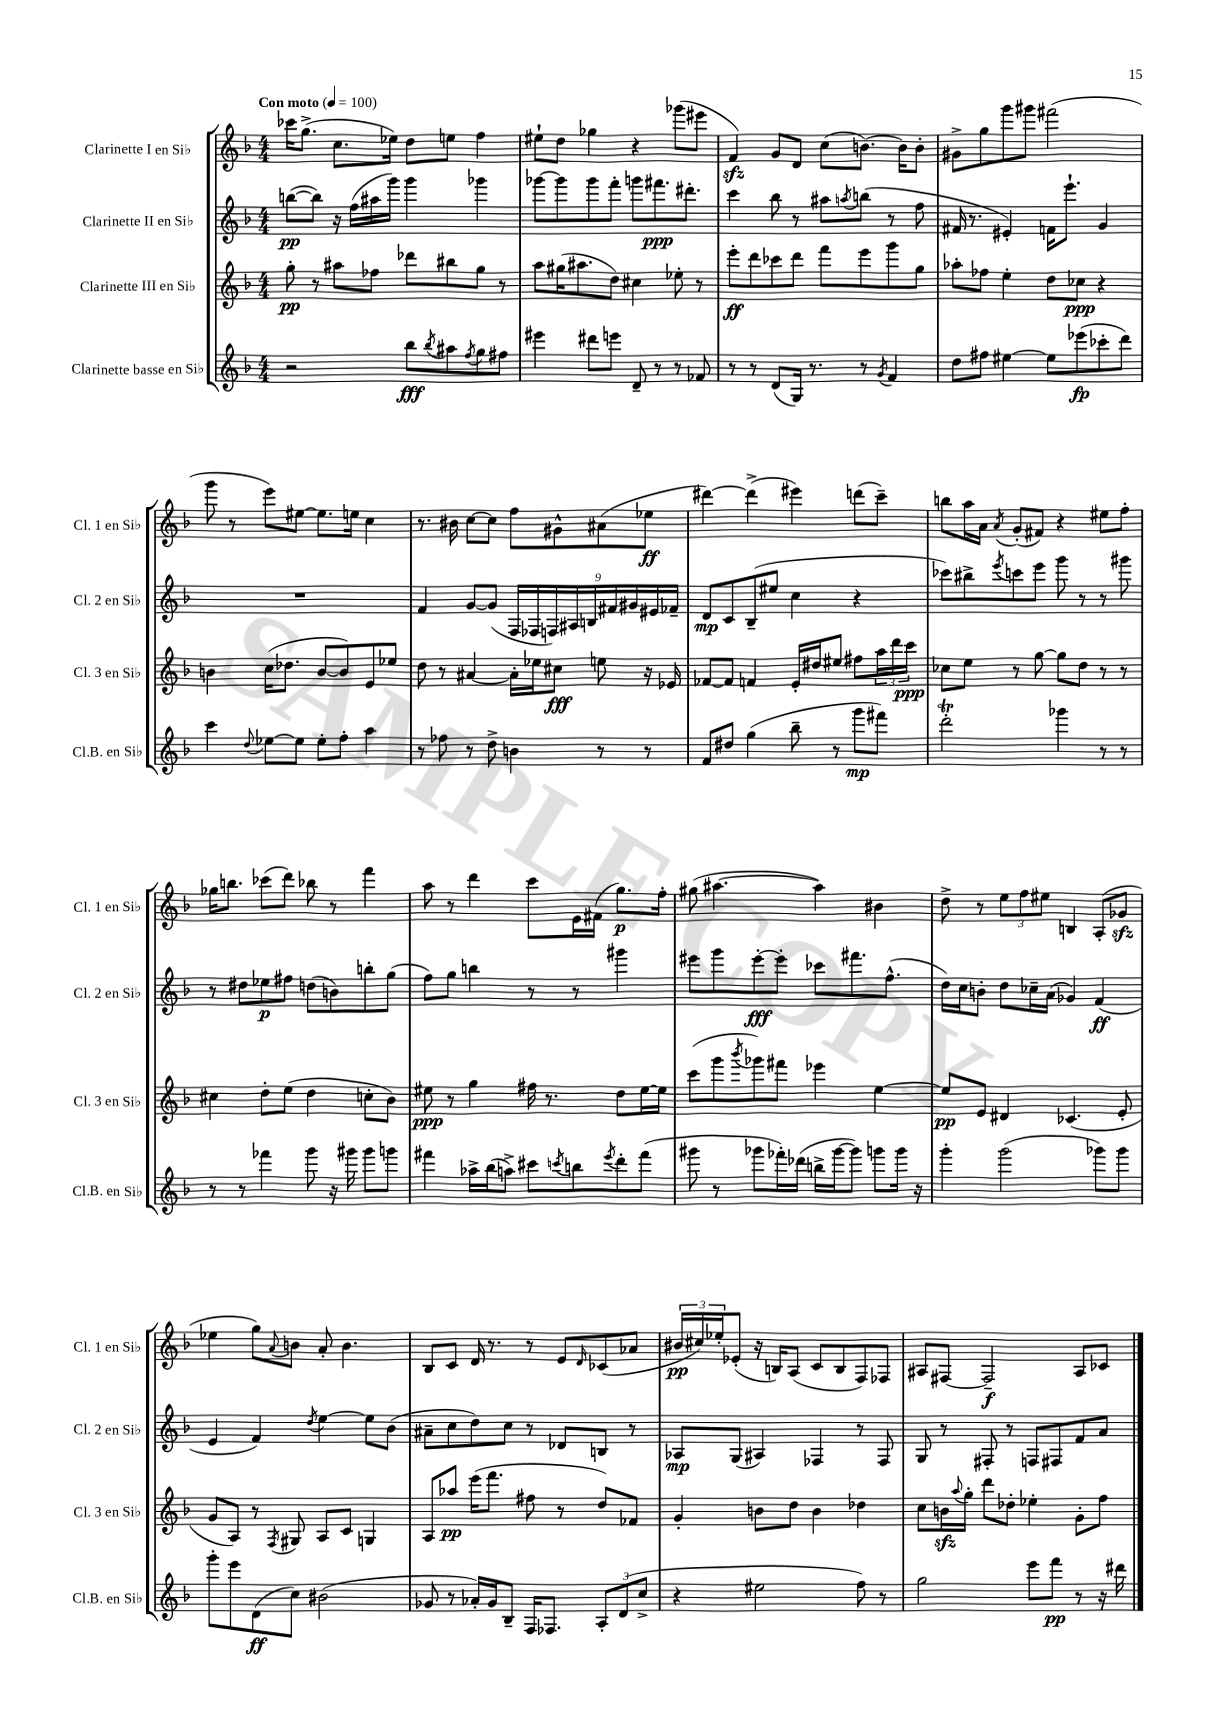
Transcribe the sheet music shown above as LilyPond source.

<<
\new StaffGroup <<
\new Staff = "s0" \with { instrumentName = "Clarinette I en Sib" shortInstrumentName = "Cl. 1 en Sib" } {
    \clef treble \key f \major \numericTimeSignature \time 4/4 \tempo "Con moto" 4 = 100
    ces'''16 g''8.->( c''8. ees''16) d''8 e''8 f''4 |
    eis''8-! d''8 ges''4 r4 ges'''8( eis'''8 |
    f'4\sfz) g'8 d'8 c''8( b'8.~) b'16 b'8-. |
    gis'8-> g''8 g'''8 gis'''8 fis'''2( |
    g'''8 r8 e'''8) eis''8~ eis''8. e''16 c''4 |
    r8. bis'16 c''8~ c''8 f''8 gis'8-^ ais'8( ees''8\ff |
    dis'''4~) dis'''4->( eis'''4) d'''8( c'''8--) |
    b''8 a''16 a'16 \acciaccatura { a'8 } g'8-.( fis'8) r4 eis''8 f''8-. |
    ges''16 b''8. ces'''8( d'''8) bes''8 r8 f'''4 |
    a''8 r8 d'''4 c'''8 e'16 fis'16( g''8.\p) f''16-. |
    gis''8( ais''4.~ ais''4) bis'4 |
    d''8-> r8 \tuplet 3/2 { e''8 f''8 eis''8 } b4 a8-.( ges'8\sfz |
    ees''4 g''8) \appoggiatura { a'8 } b'8 a'8-. b'4. |
    bes8 c'8 d'16 r8. r8 e'8 \grace { d'16 } ces'8( aes'8 |
    \tuplet 3/2 { bis'16\pp cis''16) ees''16-. } ees'8-.( r16 b16) a8( c'8 b8 f8) fes8 |
    ais8 fis8~ fis2--\f ais8 ces'8 \bar "|." |
}
\new Staff = "s1" \with { instrumentName = "Clarinette II en Sib" shortInstrumentName = "Cl. 2 en Sib" } {
    \clef treble \key f \major \numericTimeSignature \time 4/4
    b''8~\pp( b''8) r16 f''16( ais''16 g'''16) g'''4 ges'''4 |
    ges'''8~ ges'''8 ges'''8 f'''8-. g'''8 fis'''8.\ppp dis'''8.-. |
    c'''4 bes''8 r8 ais''8 \acciaccatura { a''8 } b''8( r8 f''8 |
    fis'16 r8. eis'4-.) f'16 e'''8.-! g'4 |
    R1 |
    f'4 g'8~ g'8( \tuplet 9/8 { f16 fes16 f16) ais16 b16 fis'16 gis'16 eis'16 fes'16-- } |
    d'8\mp c'8 bes8--( eis''8 c''4 r4 |
    ces'''8) bis''8-> \acciaccatura { e'''8 } c'''8 e'''8 g'''8 r8 r8 gis'''8 |
    r8 dis''8 ees''8\p fis''8 d''8( b'8) b''8-. g''8( |
    f''8) g''8 b''4 r8 r8 gis'''4 |
    eis'''8 g'''8 eis'''8~-.\fff eis'''8-. ces'''8 fis'''8. f''8.-^( |
    d''16) c''16 b'8-. d''8 ces''16-- a'16( ges'4) f'4\ff( |
    e'4 f'4) \acciaccatura { d''8 } e''4~ e''8 bes'8( |
    ais'8-- c''8 d''8) c''8 r8 des'8 b8 r8 |
    aes8\mp g8( ais4) fes4 r8 fes8 |
    g8 r8 fis8-. r8 f8 fis8 f'8 a'8 \bar "|." |
}
\new Staff = "s2" \with { instrumentName = "Clarinette III en Sib" shortInstrumentName = "Cl. 3 en Sib" } {
    \clef treble \key f \major \numericTimeSignature \time 4/4
    g''8-.\pp r8 ais''8 fes''8 des'''8 bis''8 g''8 r8 |
    a''8 gis''16( ais''8. d''8) cis''4 ees''8-. r8 |
    e'''8-.\ff d'''8 ces'''8 d'''8 f'''8 e'''8 g'''8 g''8 |
    aes''8-. fes''8 e''4-. d''8 ces''8\ppp r4 |
    b'4 c''16( des''8. b'8~ b'8) e'8 ees''8 |
    d''8 r8 ais'4~ ais'16-. ees''16 cis''8\fff e''8 r16 ees'16 |
    fes'8~ fes'8 f'4 e'16-. dis''16 eis''8 fis''8 \tuplet 3/2 { a''16 d'''16 c'''16\ppp } |
    ces''8 e''8 r8 g''8~ g''8 d''8 r8 r8 |
    cis''4 d''8-. e''8( d''4 c''8-. bes'8) |
    eis''8\ppp r8 g''4 fis''16 r8. d''8 eis''16~ eis''16 |
    c'''8( g'''8 \acciaccatura { bes'''8 } ges'''8) fis'''8 ees'''4 e''4~ |
    e''8\pp e'8 dis'4 ces'4.( e'8-. |
    g'8 a8) r8 \acciaccatura { f8 } gis8 a8 c'8 g4 |
    a8 aes''8\pp e'''16( f'''8. fis''8 r8 d''8) fes'8 |
    g'4-. b'8 d''8 b'4 des''4 |
    c''8 b'16\sfz \appoggiatura { a''8 } g''16-. d'''8 des''8-. ees''4-. g'8-. f''8 \bar "|." |
}
\new Staff = "s3" \with { instrumentName = "Clarinette basse en Sib" shortInstrumentName = "Cl.B. en Sib" } {
    \clef treble \key f \major \numericTimeSignature \time 4/4
    r2 bes''8\fff \acciaccatura { bes''8 } ais''8 \acciaccatura { f''8 } g''8 fis''8 |
    eis'''4 dis'''8 e'''8 d'8-- r8 r8 fes'8 |
    r8 r8 d'8( g16) r8. r8 \acciaccatura { g'8 } f'4 |
    d''8 fis''8 eis''4~ eis''8 ees'''8\fp( ces'''8-. d'''8) |
    c'''4 \appoggiatura { d''8 } ees''8~ ees''8 ees''8-. f''8-. a''4 |
    r8 fes''8 r8 d''8-> b'4 r8 r8 |
    f'8 dis''8 g''4( bes''8-- r8 g'''8\mp fis'''8) |
    d'''2-.\trill ges'''4 r8 r8 |
    r8 r8 fes'''4 g'''8 r16 gis'''16 gis'''8 g'''8 |
    fis'''4 aes''16-> bes''16( a''8->) cis'''8 \acciaccatura { c'''8 } b''8 \acciaccatura { e'''8 } d'''8-. fis'''8( |
    gis'''8 r8 ges'''8 fes'''16-.) des'''16( b''16-> ges'''16~ ges'''8) g'''8 g'''16 r16 |
    g'''4-. g'''2( ges'''8) ges'''8 |
    g'''8-. e'''8 d'8\ff( c''8) bis'2( |
    ges'8 r8 aes'16-.) ges'16 bes8-- f16 fes8. \tuplet 3/2 { a8-. d'8( c''8-> } |
    r4 eis''2 f''8) r8 |
    g''2 e'''8 f'''8\pp r8 r16 dis'''16 \bar "|." |
}
>>
>>
\layout { \context { \Score \remove "Bar_number_engraver" } }
